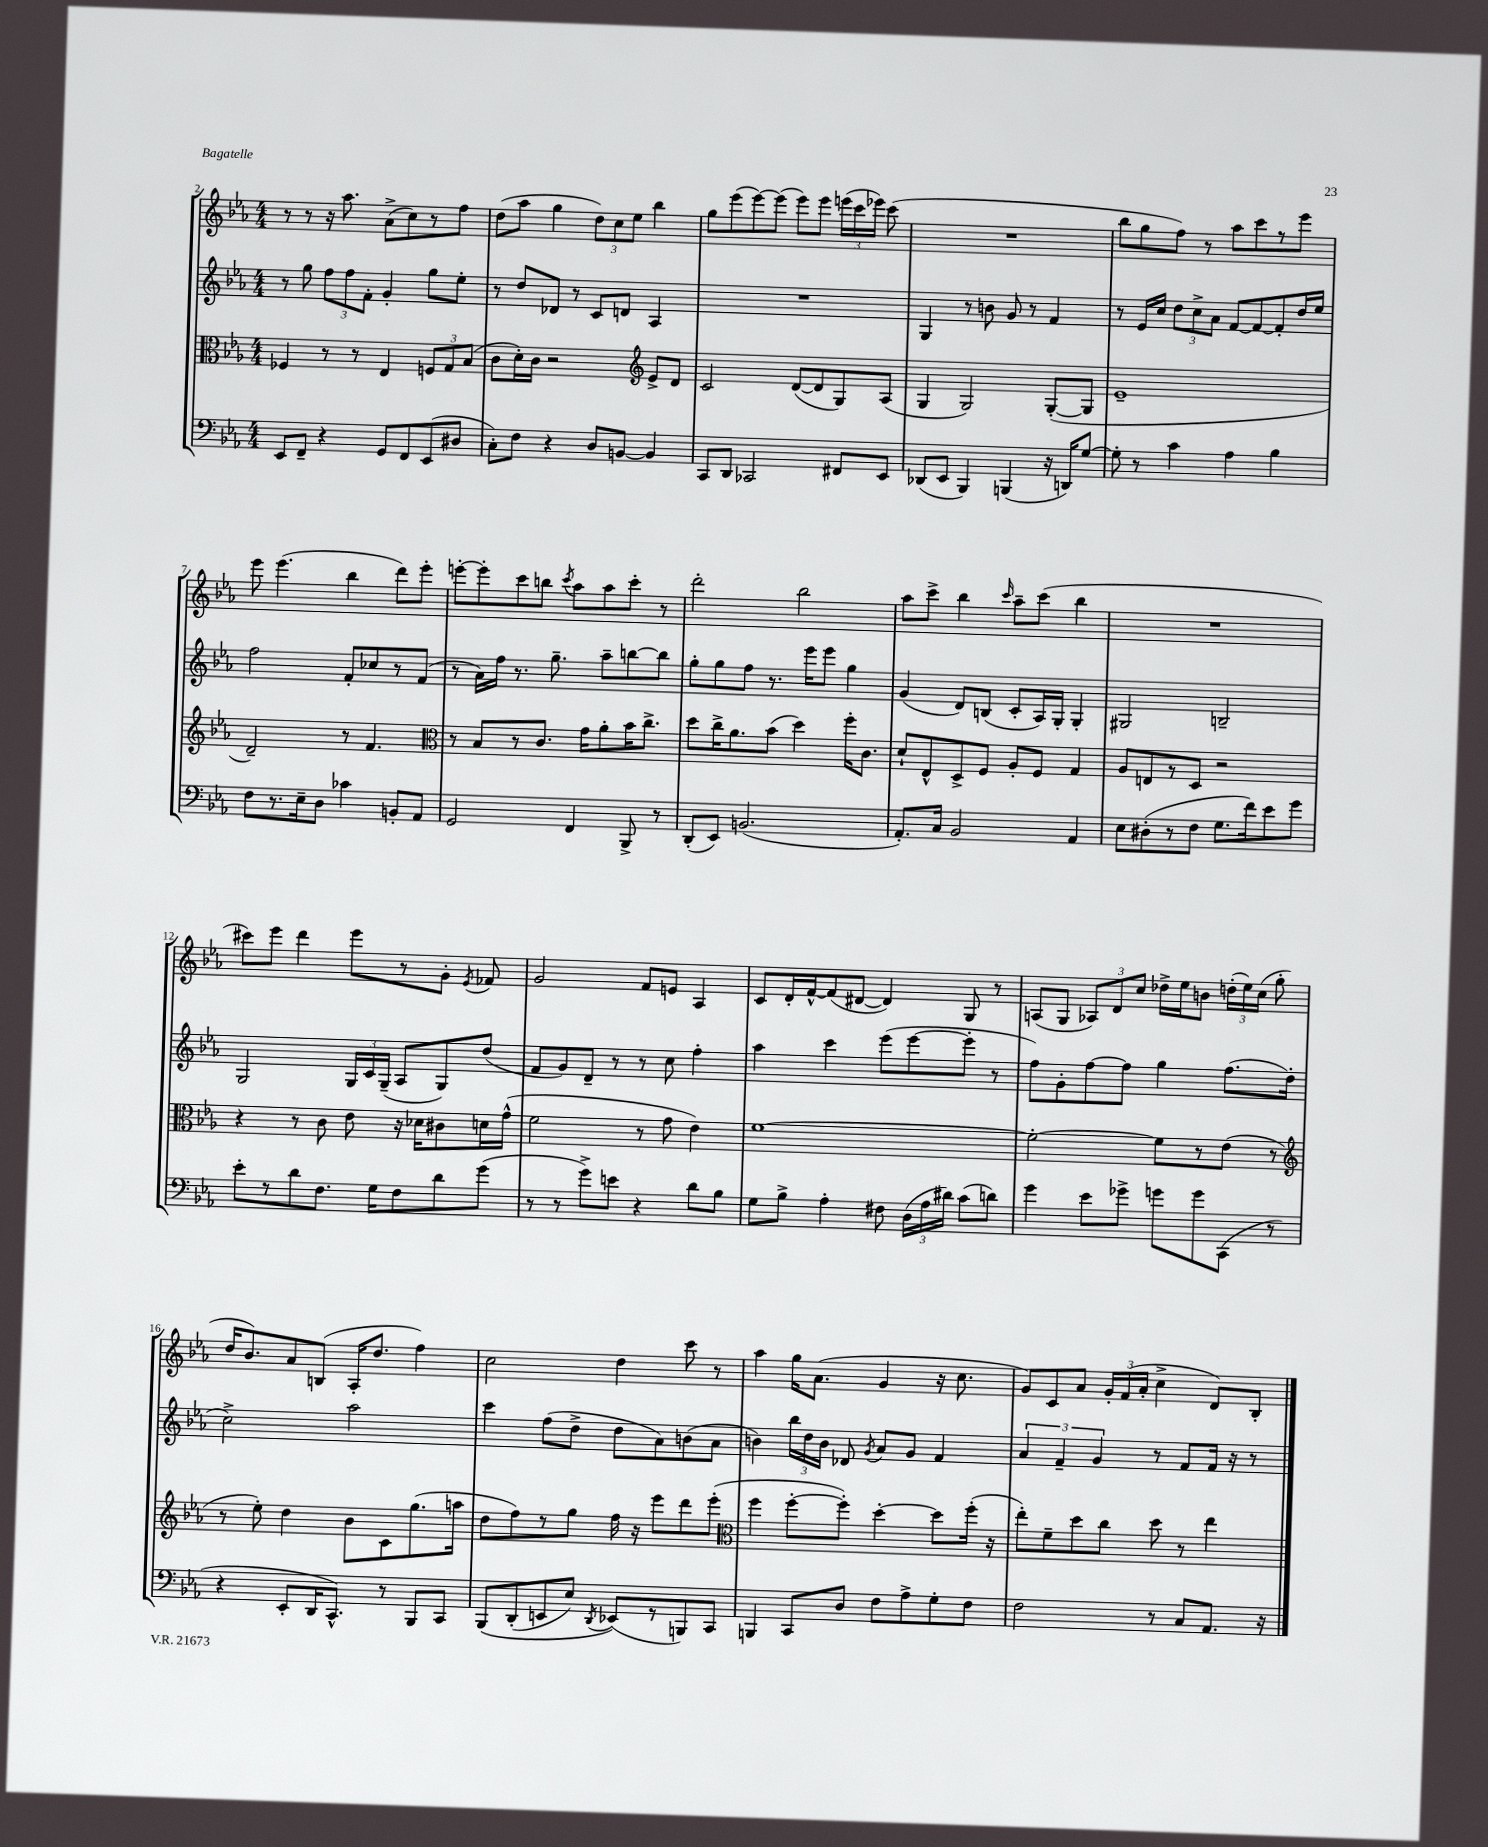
<<
\new StaffGroup <<
\new Staff = "s0" {
    \clef treble \key ees \major \numericTimeSignature \time 4/4
    \autoBeamOff r8 r8 r16 aes''8. aes'8[->( c''8) r8 f''8] |
    d''8[( aes''8] g''4 \tuplet 3/2 { d''8[) c''8 ees''8] } bes''4 |
    g''8[ ees'''8( ees'''8~) ees'''8]( ees'''8[) ees'''8] \tuplet 3/2 { e'''16[( c'''16 ees'''16]) } c'''8( |
    R1 |
    bes''8[ g''8 f''8]) r8 aes''8[ c'''8 r8 ees'''8] |
    ees'''8 ees'''4.( bes''4 d'''8[) ees'''8]-. |
    e'''8[~-. e'''8-. c'''8 b''8] \acciaccatura { c'''8 } aes''8[ aes''8 c'''8]-. r8 |
    d'''2-. bes''2 |
    aes''8[ c'''8]-> bes''4 \grace { c'''16 } aes''8[-- c'''8]( bes''4 |
    R1 |
    cis'''8[) ees'''8] d'''4 ees'''8[ r8 g'8]-. \acciaccatura { ees'8 } fes'8 |
    g'2 f'8[ e'8] aes4 |
    c'8[ d'16-. f'16~-^ f'8( dis'8]~ dis'4) g8 r8 |
    a8[( g8] \tuplet 3/2 { aes8[) d'8 c''8] } des''16[-> ees''16 b'8] \tuplet 3/2 { d''16[-.( ees''16) c''16]( } g''8-. |
    d''16[ bes'8.) aes'8 b8]( aes16[-. d''8.] f''4) |
    c''2 d''4 c'''8 r8 |
    aes''4 g''16[ aes'8.]( g'4 r16 c''8. |
    g'8[) c'8 aes'8] \tuplet 3/2 { g'16[-. f'16( aes'16]-. } c''4-> d'8[) bes8]-. \bar "|." |
}
\new Staff = "s1" {
    \clef treble \key ees \major \numericTimeSignature \time 4/4
    \autoBeamOff r8 g''8 \tuplet 3/2 { f''8[ f''8 f'8]-. } g'4-. g''8[ ees''8]-. |
    r8 d''8[ des'8] r8 c'8[ d'8] aes4 |
    R1 |
    g4 r8 b'8 g'8 r8 f'4 |
    r8 ees'16[ c''16] \tuplet 3/2 { d''8[ c''8-> aes'8] } f'8[~ f'8~ f'8-. d''16 ees''16] |
    f''2 f'8[-. ces''8 r8 f'8]( |
    r8 aes'16[) f''16] r8. g''8.-- aes''8[-- b''8~ b''8] |
    g''8[-. g''8 f''8] r8. ees'''16[ ees'''8] g''4 |
    g'4( d'8[) b8]( c'8[-. aes16) g16]-. g4-. |
    gis2 b2-- |
    g2 \tuplet 3/2 { g16[ c'16 g16]--( } aes8[ g8) d''8]( |
    f'8[ g'8) d'8]-- r8 r8 c''8 f''4-. |
    aes''4 c'''4 ees'''8[( ees'''8~ ees'''8]-. r8 |
    f''8[) g'8-. f''8~ f''8] g''4 f''8.[( d''16]-. |
    c''2->) aes''2 |
    c'''4 f''8[( d''8]-> d''8[ aes'8) b'8( aes'8] |
    b'4) \tuplet 3/2 { bes''16[ d''16 b'16] } des'8 \acciaccatura { g'8 } aes'8[ g'8] f'4 |
    \tuplet 3/2 { aes'4 f'4-- g'4 } r8 f'8[ f'16] r16 r8 \bar "|." |
}
\new Staff = "s2" {
    \clef alto \key ees \major \numericTimeSignature \time 4/4
    \autoBeamOff fes4 r8 r8 ees4 \tuplet 3/2 { f8[ g8 bes8]( } |
    c'8[ d'16-.) c'16] r2 \clef treble ees'8[-> d'8] |
    c'2 d'8[~( d'8 g8) aes8]( |
    g4 g2) g8[~-.( g8] |
    ees'1-- |
    d'2--) r8 f'4. |
    \clef alto r8 bes8[ r8 c'8.] g'16[ aes'8-. bes'16 c''8.]-> |
    d''8[ c''16-> aes'8. bes'8]( d''4) f''16[-. c'8.] |
    d'8[-! ees8-^ d8-> f8] aes8[-. f8] g4 |
    aes8[ e8 r8 d8] r2 |
    r4 r8 c'8 ees'8 r16 des'16[ cis'8 d'16 g'16]-^( |
    f'2 r8 g'8 ees'4) |
    f'1~ |
    f'2~-. f'8[ r8 ees'8]( r8 |
    \clef treble r8 ees''8-.) d''4 bes'8[ c'8 g''8.( a''16] |
    d''8[ f''8) r8 g''8] f''16 r16 ees'''8[ d'''8 ees'''8]-.( |
    \clef alto f''4 f''8[~-. f''8]-.) d''4~-. d''8[ f''16]-.( r16 |
    ees''8[-.) f'8-- d''8 c''8] d''8 r8 ees''4 \bar "|." |
}
\new Staff = "s3" {
    \clef bass \key ees \major \numericTimeSignature \time 4/4
    \autoBeamOff ees,8[ f,8]-- r4 g,8[ f,8 ees,8( dis8] |
    c8[-.) f8] r4 d8[ b,8]~ b,4 |
    c,8[ d,8] ces,2 fis,8[ ees,8] |
    des,8[( ees,8] bes,,4) b,,4( r16 d,16[) g8]~ |
    g8-. r8 c'4 aes4 bes4 |
    f8[ r8. ees16-- d8] ces'4 b,8[-. aes,8] |
    g,2 f,4 bes,,8-> r8 |
    d,8[-.( ees,8]) b,2.( |
    aes,8.[-.) c16] bes,2 aes,4 |
    ees8[ dis8-.( r8 f8] g8.[ f'16) ees'8 g'8] |
    ees'8[-. r8 d'8 f8.] g16[ f8 d'8 g'8]( |
    r8 r8 g'8[->) e'8] r4 d'8[ bes8] |
    g8[ bes8]-> aes4-. fis8 \tuplet 3/2 { d16[( aes16 dis'16]) } c'8[( d'8]) |
    g'4 ees'8[ ges'8]-> g'8[ g'8 c,8]( r8 |
    r4 ees,8[-. d,16 c,8.]-^) r8 bes,,8[ c,8] |
    bes,,8[\( d,8-.( e,8 ees8]) \acciaccatura { d,8 } ees,8[(\) r8 b,,8) c,8] |
    b,,4 c,8[ d8] f8[ aes8-> g8-. f8] |
    f2 r8 c8[ aes,8.] r16 \bar "|." |
}
>>
>>
\layout { \context { \Score currentBarNumber = #2 } }
